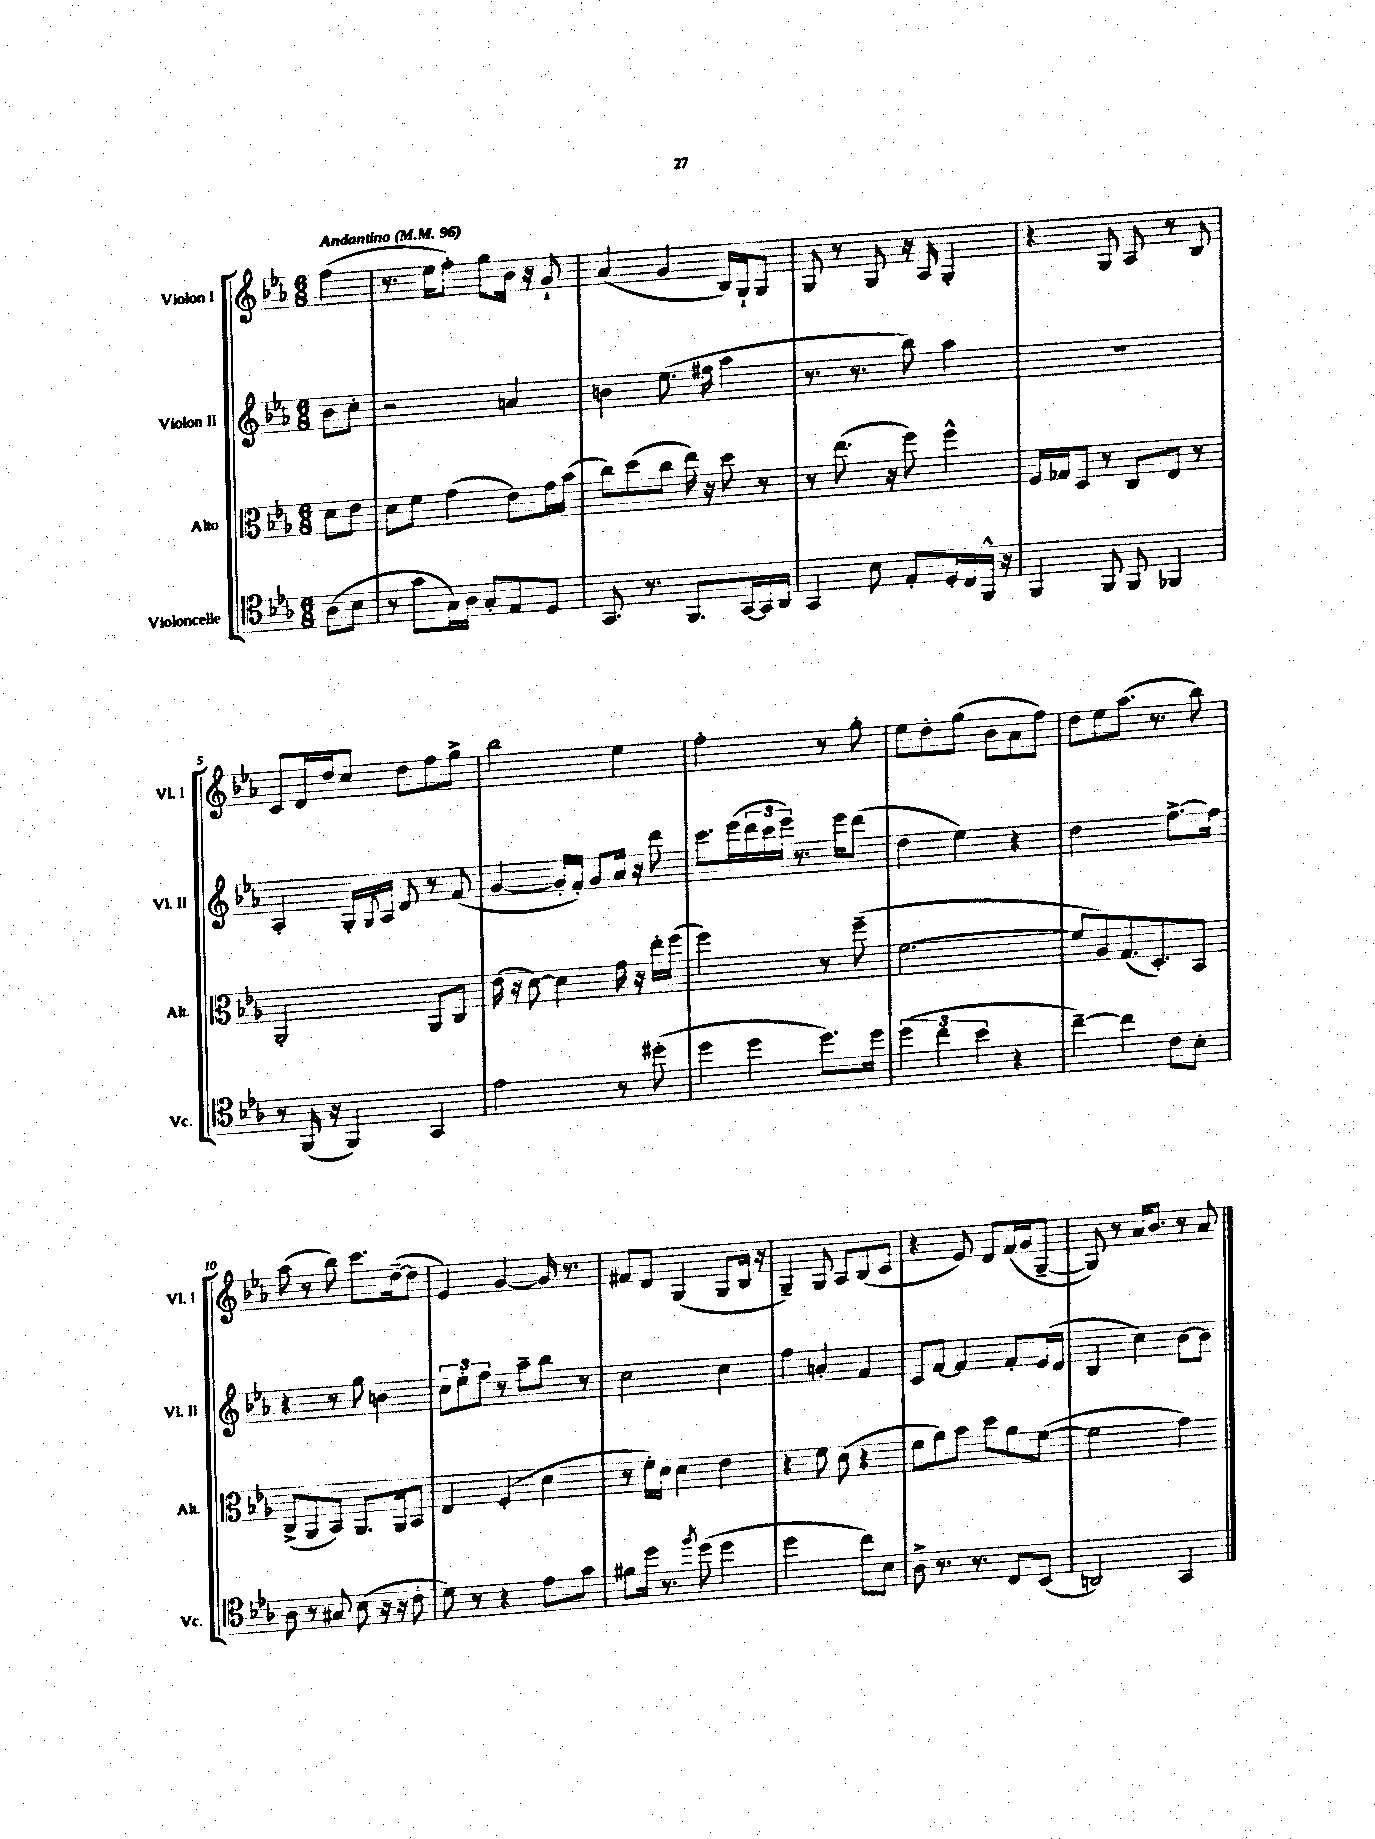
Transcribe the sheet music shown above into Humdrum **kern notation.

**kern	**kern	**kern	**kern
*part4	*part3	*part2	*part1
*staff4	*staff3	*staff2	*staff1
*I"Violoncelle	*I"Alto	*I"Violon II	*I"Violon I
*I'Vc.	*I'Alt.	*I'Vl. II	*I'Vl. I
*clefC4	*clefC3	*clefG2	*clefG2
*k[b-e-a-]	*k[b-e-a-]	*k[b-e-a-]	*k[b-e-a-]
*M6/8	*M6/8	*M6/8	*M6/8
*MM96	*MM96	*MM96	*MM96
=	=	=	=
!	!	!	!LO:TX:a:B:t=Andantino
(8A-\L	8d\L	8b-\L	(4ff\
8B-\J	8e-\J	8cc'\J	.
=1	=1	=1	=1
8r	8d\L	2r	8.r
8g\L	8f\J	.	.
.	.	.	16ee-\KL
16G\L)	(4g\	.	8ff'\J)
16A-\JJ	.	.	.
8G'/L	.	.	8gg\L
8E-/	8e-\L)	4an/	16b-\Jk
.	.	.	16r
8D/J	16g\L	.	8g`/
.	(16b-\JJ	.	.
=2	=2	=2	=2
8.GG/	8cc\L)	4bn\	(4a-/
.	(8dd\	.	.
8.r	.	.	.
.	8cc\J	(8.ee-\	4g/
8.FF/L	16ee-\)	.	.
.	16r	16ff#X\	.
.	8dd\	4aa-\	16B-/LL)
[16GG/L	.	.	16G`/J
16GG/]	8r	.	8G/J
16AA-/JJ	.	.	.
=3	=3	=3	=3
4GG/	8r	8.r	8G/
.	(8.ee-\	.	8r
.	.	8.r	.
8B-\	.	.	8G/
.	16r	.	.
8E-'/L	8ff\)	8bb-\)	16r
.	.	.	16A-/
16D'/L	4ff^^\	4aa-\	4G'/
16C/	.	.	.
16FF^^/JJ	.	.	.
16r	.	.	.
=4	=4	=4	=4
4FF/	16F/LL	2.r	4r
.	16G-X/J	.	.
.	8D/J	.	.
8FF/	8r	.	8G/
8FF/	8C/L	.	8A-/
4FF-X/	8E-/J	.	8r
.	8r	.	8B-/
!!LO:LB:g=z
=5	=5	=5	=5
8r	2AA-'/	4A-'/	8c/L
(16FF/	.	.	16d/L
16r	.	.	16dd/J
4FF/)	.	16G'/LL	8cc/J
.	.	8qG/	.
.	.	16A-/JJ	.
.	.	8d/	8dd\L
4GG/	8AA-/L	8r	8ff\
.	8C/J	(8f/	8gg^\J
=6	=6	=6	=6
2e-\	(16e-\	[4g/	2bb-\
.	16r	.	.
.	[8d\)	.	.
.	4d\]	16g'/LL]	.
.	.	16f'/JJ)	.
.	.	8g/L	.
8r	16g\	16a-/Jk	4ee-\
.	16r	16r	.
(8dd#X'\	16ee-'\LL	8ddd\	.
.	(16ff\JJ	.	.
=7	=7	=7	=7
4dd\	2ff\)	8.ccc\L	2ff'\
.	.	(16eee-\L	.
4dd\	.	24ddd\	.
.	.	24ccc\	.
.	.	24eee-\JJ)	.
.	.	8.r	.
8.dd\L)	8r	.	8r
.	.	16eee-\KL	.
.	(8ff~\	(8ddd\J	8gg'\
16dd\Jk	.	.	.
=8	=8	=8	=8
(6dd\	[2.f\	4dd\	8ee-\L
.	.	.	8dd'\
6cc\	.	.	.
.	.	4ee-\)	(8gg\J
6b-\	.	.	.
.	.	.	8b-\L
4r	.	4r	8a-\
.	.	.	8ff\J)
=9	=9	=9	=9
[4cc~\)	8f/L]	2dd\	8dd\L
.	8A-/)	.	8ee-\
4cc\]	(8.G/	.	(8.aa-\J
.	8.D'/)	.	8.r
8c\L	.	[8.ff^\L	.
8B-'\J	8BB-/J	.	8bb-\)
.	.	16ff\Jk]	.
!!LO:LB:g=z
=10	=10	=10	=10
8A-\	(8C^/L	4r	(8aa-\
8r	8AA-/	.	8r
8G#X/	8BB-/J)	8r	8bb-\)
(8B-\	8.AA-/L	8gg\	8.ccc\L
16r	.	4bn\	.
16r	16AA-/k	.	([16dd~\k
8c'\	8BB-/J	.	8dd\J]
=11	=11	=11	=11
8d\)	4E-/	12cc\L	4e-/)
.	.	12ee-'\	.
8r	.	.	.
.	.	12ff\J	.
4r	(4F'/	8r	[4g/
.	.	8aa-~\L	.
8e-\L	4d\	8bb-\J	16g/]
.	.	.	8.r
8g\J	.	8r	.
=12	=12	=12	=12
8f#X\L	8r	2cc\	8f#X/L
16dd\Jk	16f'\LL)	.	8d/J
8.r	16d\JJ	.	.
.	4d\	.	(4G/
8qff/	.	.	.
(8dd\	.	.	.
4dd\	4e-\	4cc\	8G/L
.	.	.	16B-/Jk
.	.	.	16r
=13	=13	=13	=13
2dd\	4r	4ff\	4G~/)
.	8f\	4an'/	8G/
.	(8d\	.	8A-/L
8cc\L)	4r	4f/	(8B-/
8B-\J	.	.	8c/J
=14	=14	=14	=14
8A-^\	8f\L	8c/L	4r
8.r	8a-\)	[8f/J	.
.	8b-\J	4f/]	8e-/)
8.r	.	.	.
.	8dd\L	.	8d/L
8C/L	8a-\	8f'/L	(16f/L
.	.	.	16g/J
(8BB-/J	([8f\J	(16e-/L	[8G~/J
.	.	16d/JJ	.
=15	=15	=15	=15
2AAn/)	2f\]	4B-/	8G/])
.	.	.	8r
.	.	4cc\)	16a-/KL
.	.	.	8.b-/J
4GG/	4g\)	[8b-\L	8r
.	.	8b-\J]	8a-/
==	==	==	==
*-	*-	*-	*-
